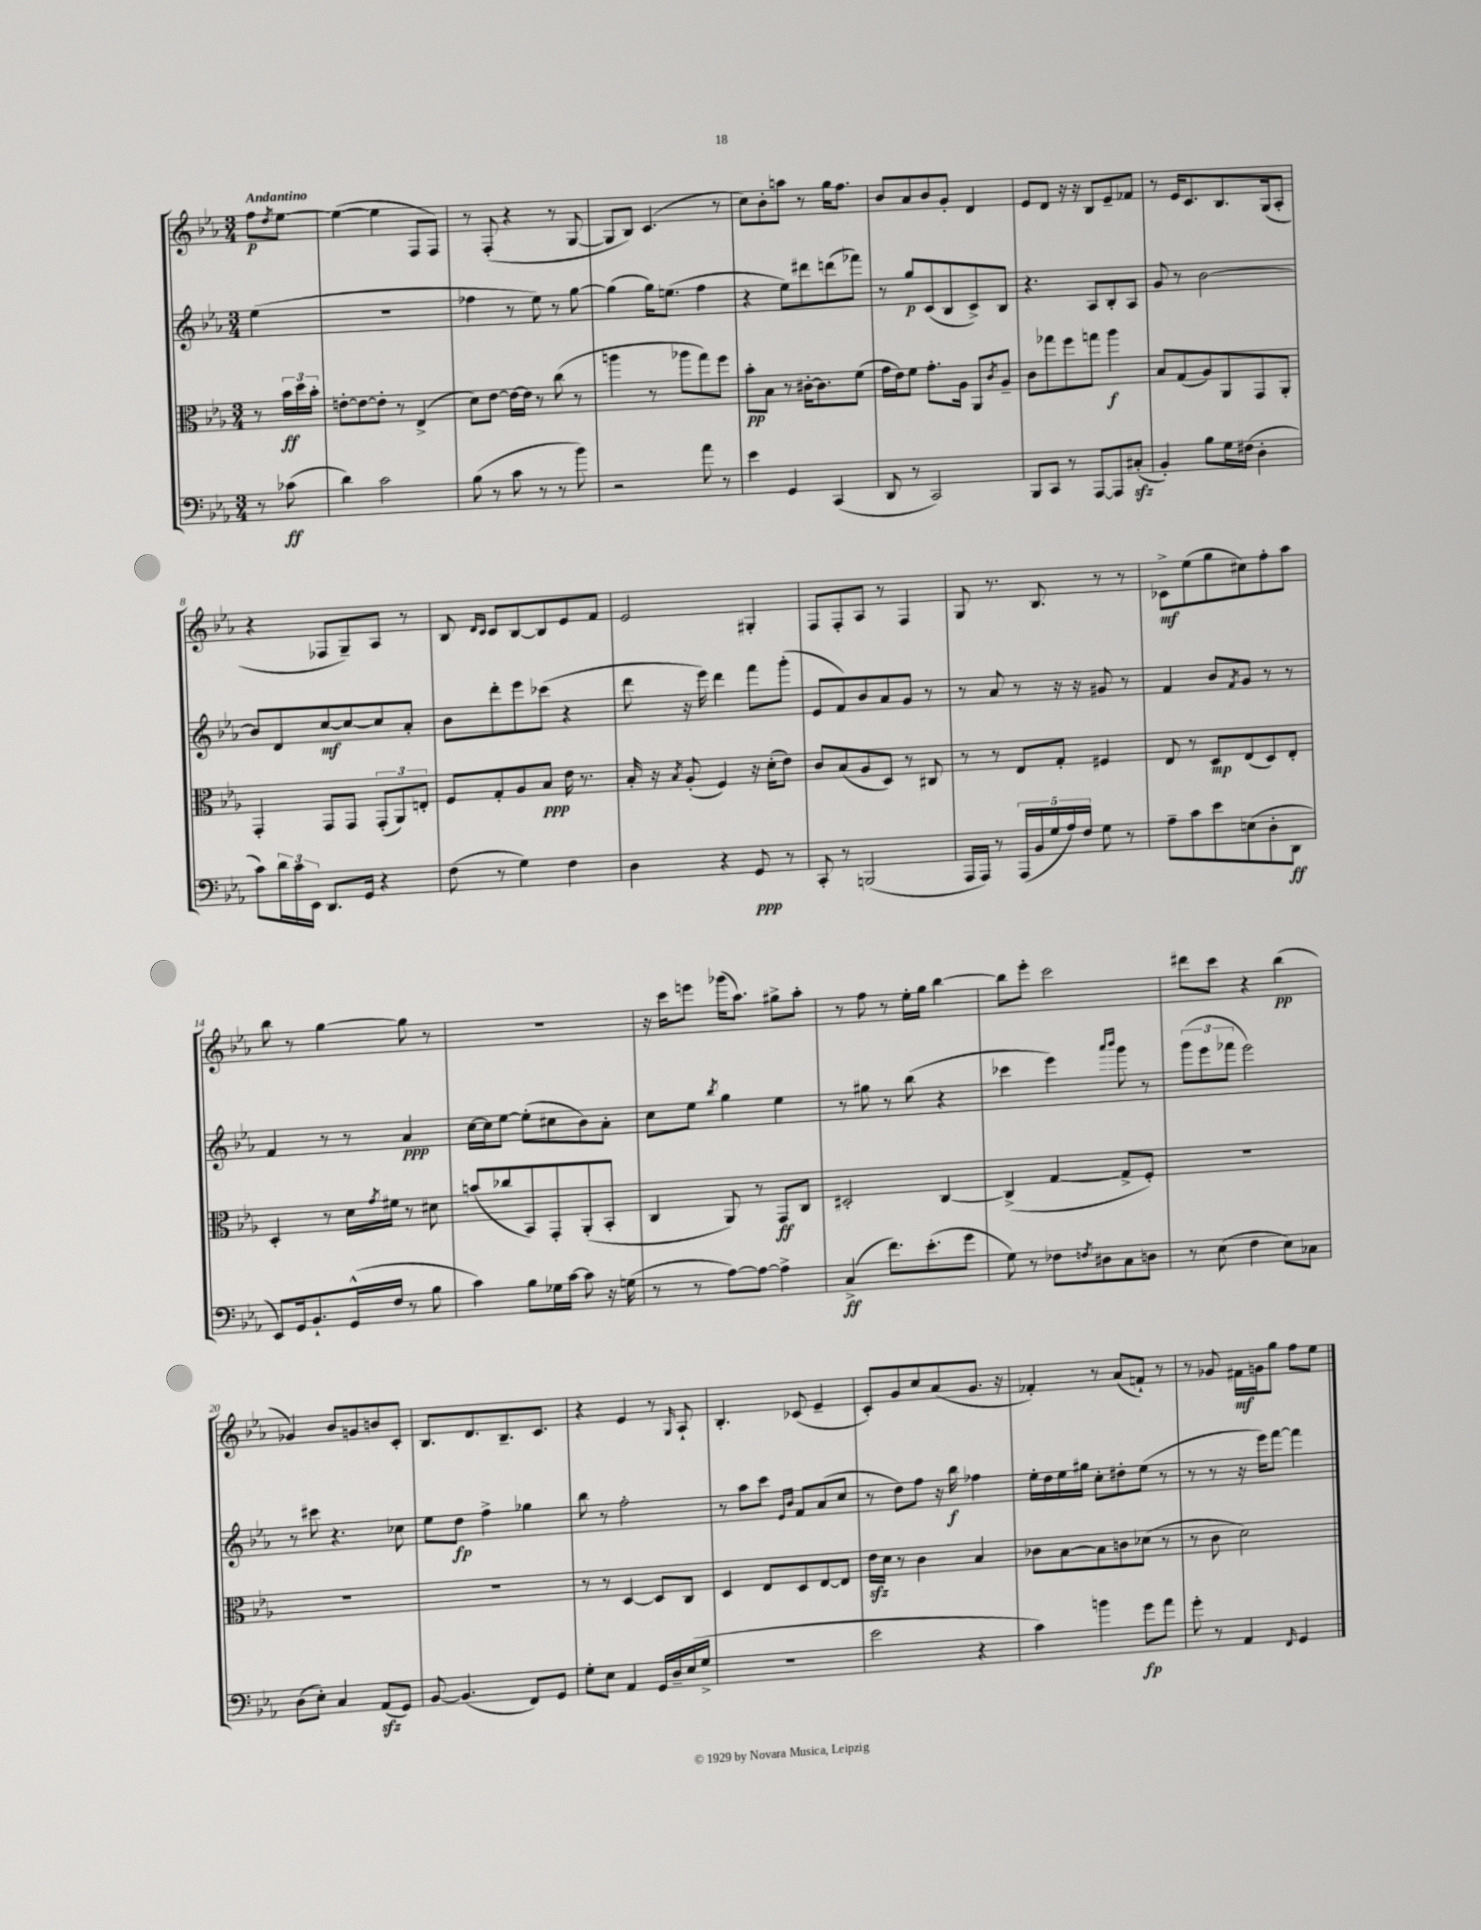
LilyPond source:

<<
\new StaffGroup <<
\new Staff = "s0" {
    \clef treble \key ees \major \numericTimeSignature \time 3/4 \partial 4 \tempo "Andantino"
    f''8\p \acciaccatura { d''8 } ees''8~ |
    ees''4~( ees''4 f8 f8) |
    r8 f8-.( r4 r8 g8~ |
    g8 bes8) c'4.( r8 |
    c''8) bes'8-. a''8 r8 g''16 f''8. |
    bes'8 aes'8 bes'8 g'8-. d'4 |
    ees'8 d'8 r16 r16 bes8 ees'8-- fes'8 |
    r8 ees'16 c'8. bes8. g16( aes8-. |
    r4 fes8 g8--) aes8 r8 |
    bes8 \grace { d'16 c'16 } c'8 bes8~ bes8 ees'8 f'8 |
    ees'2 gis4-. |
    f8 f8-. aes8 r8 f4 |
    g8 r8. bes8. r8 r8 |
    ces'8->\mf ees''8( g''8 cis''8) f''8-. aes''8 |
    bes''8 r8 g''4~ g''8 r8 |
    R2. |
    r16 c'''16 e'''8 ges'''16( aes''8.) gis''8-> aes''8-. |
    r8 f''8 r8 ees''16-. g''16 bes''4~ |
    bes''8 ees'''8-. c'''2 |
    dis'''8 c'''8 r4 bes''4\pp( |
    ges'4) bes'8 g'8 b'8 c'8-. |
    bes8. d'8. bes8.-- c'8. |
    r4 ees'4 r8 \grace { g16 } aes8-! |
    bes4.-. ces'8( ees'4-- |
    c'8-.) g'8 c''8 aes'8( g'8. r16 |
    fes'4-.) r8 aes'8( f'8-!) r8 |
    r8 ges'8 fis'16\mf g'16 g''8 f''8 ees''8 \bar "|." |
}
\new Staff = "s1" {
    \clef treble \key ees \major \numericTimeSignature \time 3/4 \partial 4
    ees''4( |
    R2. |
    fes''4 r8 ees''8) r8 g''8~ |
    g''4( g''16) e''8.( f''4 |
    r4 ees''8) dis'''8 d'''8( fes'''8) |
    r8 g''8\p c'8( bes8 c'8->) bes8 |
    r4. aes8 bes8-. aes8 |
    g'8 r8 bes'2~ |
    bes'8 d'8 c''8~\mf c''8~ c''8 aes'8-. |
    bes'8 d'''8-. ees'''8 ces'''8( r4 |
    d'''8 r16 ees'''16) d'''4 f'''8 g'''8-.( |
    ees'8 f'8) bes'8 aes'8 g'8 r8 |
    r8 aes'8 r8 r16 r16 gis'8 r8 |
    f'4 bes'8 \acciaccatura { f'8 } g'8 r8 r8 |
    f'4 r8 r8 aes'4\ppp |
    c''16~ c''16 ees''8~ ees''8-.( cis''8 bes'8) aes'8-. |
    c''8 ees''8 \acciaccatura { bes''8 } g''4 ees''4 |
    r8 gis''8 r8 bes''8( r4 |
    ces'''4 ees'''4) \grace { aes'''16 bes'''16 } g'''8 r8 |
    \tuplet 3/2 { g'''8( ees'''8 fes'''8 } ees'''2) |
    r8 cis'''8 r4. ces''8 |
    ees''8 d''8\fp f''4-> ges''4 |
    bes''8 r8 f''2-. |
    r8 aes''8 c'''8 \grace { ees'16 bes'16 } f'8 aes'8( c''8 |
    r8 d''8) f''8 r16 bes''16\f fes''4 |
    ees''16-. d''16 ees''16 gis''16 c''8-. dis''8-. ees''8( r8 |
    r8 r8 r16 ees'''16) f'''8~ f'''4 \bar "|." |
}
\new Staff = "s2" {
    \clef alto \key ees \major \numericTimeSignature \time 3/4 \partial 4
    r8 \tuplet 3/2 { bes'16\ff d''16 bes'16-. } |
    e'8~-. e'8~ e'8-. r8 ees4->( |
    d'8) ees'8~ ees'16~ ees'16 r8 c''8( r8 |
    a''4 r8 aes''8 g''8) f''8 |
    bes'8-.\pp bes8 r8 cis'16~-. cis'8. f'8( |
    g'16 ees'16) f'8 g'8.-. aes16 aes,8 \acciaccatura { c'8 } aes8-- |
    c'8 ges''8 f''8 g''8 aes''4\f |
    bes8 g8( aes8) aes,8 g,8 aes,8-. |
    g,4-. g,8 g,8 \tuplet 3/2 { g,8-.( aes,8) e8-. } |
    f8 g8-. aes8 bes8\ppp ees'16 r8. |
    bes16-. r16 \acciaccatura { bes8 } aes8-.( f4) r16 d'16-.( ees'8) |
    c'8 bes8( aes8 d8) r8 cis8 |
    r8 r8 ees8 g8-. fis4 |
    ees8 r8 d8\mp ees8( d8) ees8-. |
    d4-. r8 d'16 \acciaccatura { g'8 } fis'16 r8 dis'8 |
    b'8( ces''8 bes,8) g,8-. aes,8-.( bes,8-. |
    c4 aes,8) r8 g,8\ff c8 |
    dis2-. c4~ |
    c4->( g4~ g8-> f8-.) |
    R2. |
    R2. |
    R2. |
    r8 r8 d4~ d8 c8 |
    d4 ees8 d8 ees8~ ees8 |
    ees'16\sfz d'16 r8 c'4 bes4 |
    ces'8 bes8~ bes8 c'8 des'8( r8 |
    r8 c'8 d'2) \bar "|." |
}
\new Staff = "s3" {
    \clef bass \key ees \major \numericTimeSignature \time 3/4 \partial 4
    r8 ces'8\ff( |
    d'4) c'2 |
    bes8( r8 c'8 r8 r8 bes'8) |
    r2 aes'8 r8 |
    ees'4 g,4 c,4( |
    d,8 r8 c,2) |
    bes,,8 c,8 r8 aes,,8~ aes,,8 cis8-.\sfz( |
    bes,4-.) bes8 g16 fis16( d4-. |
    c'8) \tuplet 3/2 { d'16 c'16 ees,16 } d,8. g,16 r4 |
    f8( r8 g4) f4 |
    d4 r4 g,8\ppp r8 |
    c,8-. r8 b,,2( |
    aes,,16 aes,,16) r8 \tuplet 5/4 { aes,,16( bes,16 g16 aes16) f16 } g8 r8 |
    aes8-- c'8 ees'8 e8( d8-. d,8\ff |
    ees,8) g,16 bes,8.-! g,16-^( f16 r8 bes8 |
    c'4) bes8 ges16 c'16~ c'8 r16 g16( |
    r8 r8 aes8~) aes8~ aes4-> |
    c4->\ff( f'8.) ees'8.-.( g'8 |
    g8) r8 fes8 \acciaccatura { f8 } dis8 c8 d8 |
    r8 ees8( f4 ees8) ces8 |
    d8( ees8-.) c4 aes,8\sfz( g,8) |
    bes,8~ bes,4.( f,8) g,8 |
    g8-. ees8 aes,4 g,16 d16-- ees16( g16-> |
    R2. |
    ees'2 r4 |
    c'4) b'4 g'8\fp aes'8 |
    g'8-. r8 aes,4 \grace { f,16 } g,4 \bar "|." |
}
>>
>>
